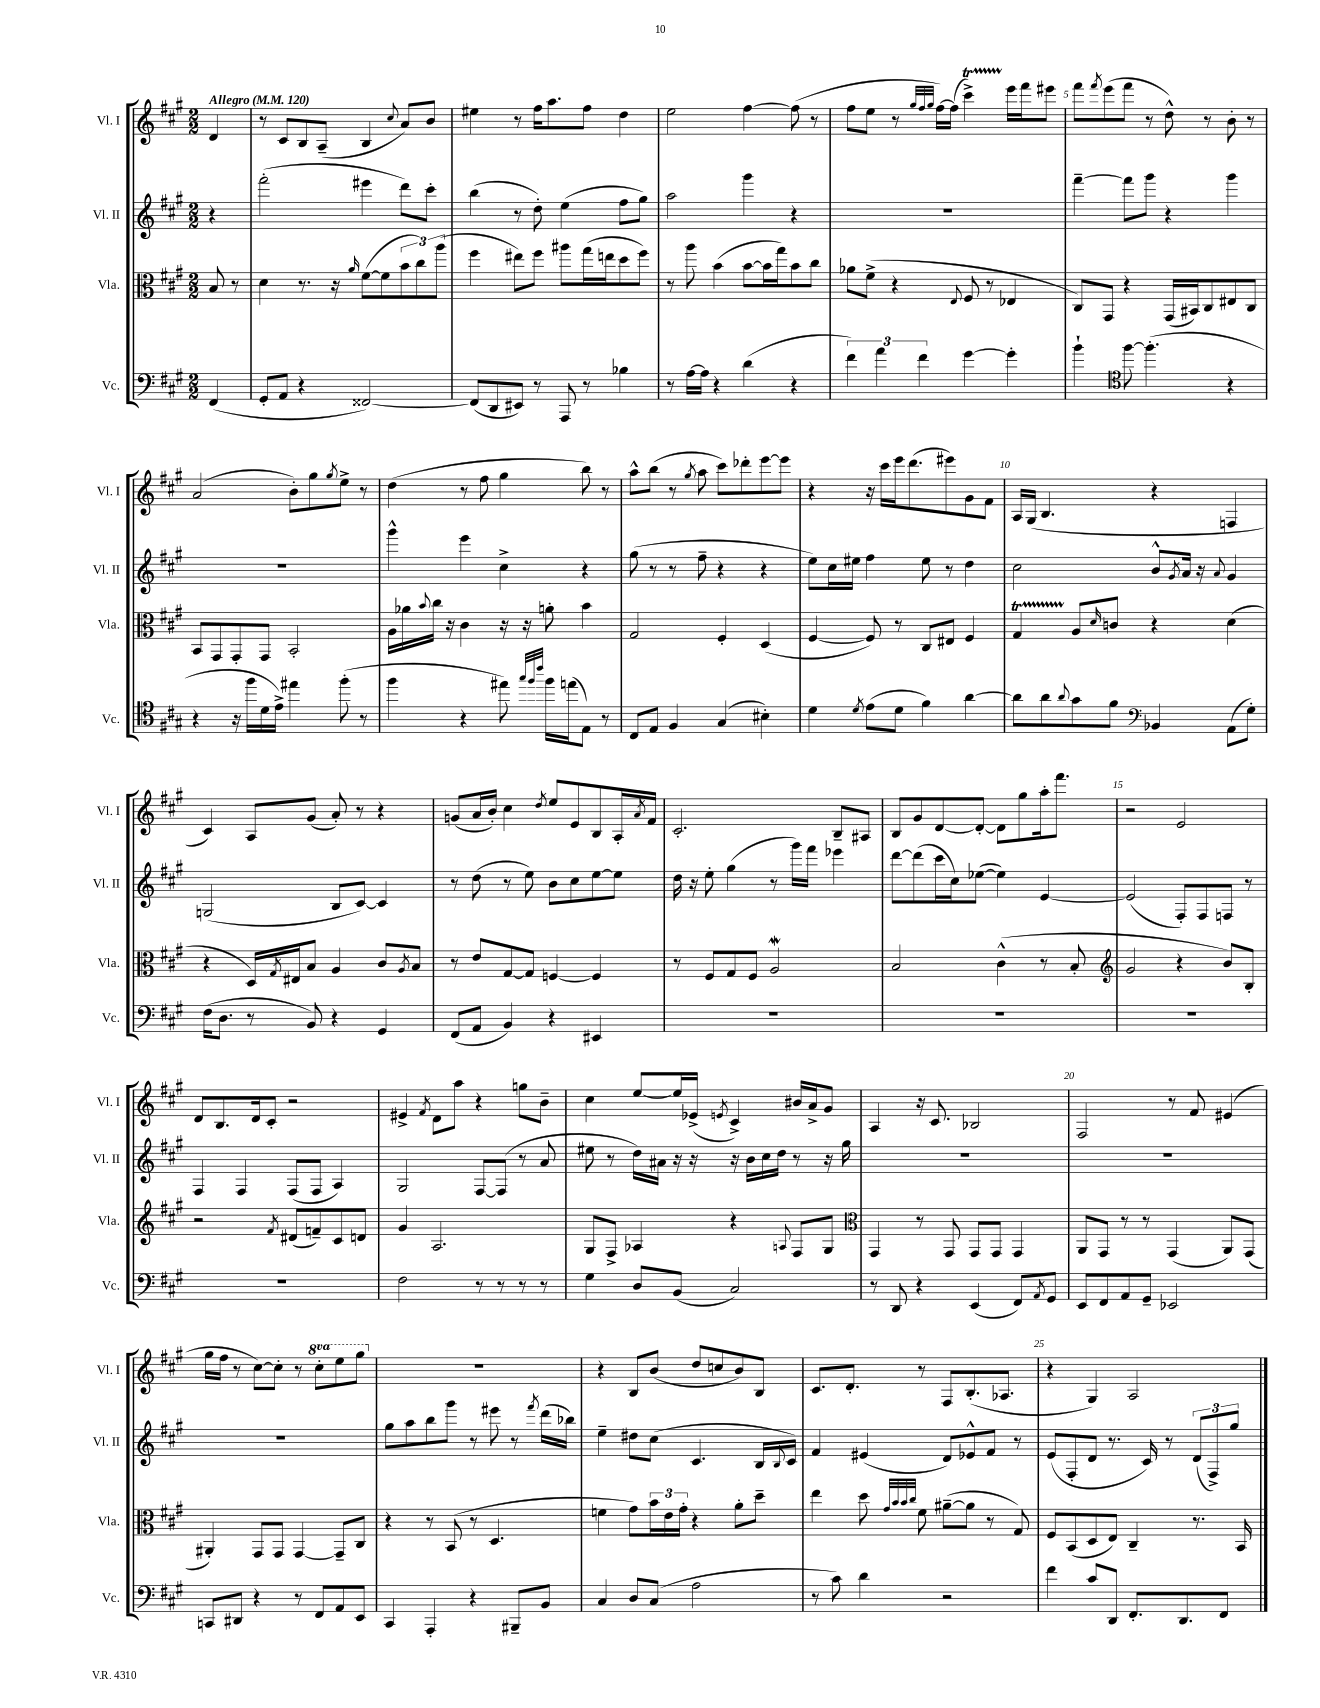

**kern	**kern	**kern	**kern
*staff4	*staff3	*staff2	*staff1
*clefF4	*clefC3	*clefG2	*clefG2
*k[f#c#g#]	*k[f#c#g#]	*k[f#c#g#]	*k[f#c#g#]
*M2/2	*M2/2	*M2/2	*M2/2
*MM120	*MM120	*MM120	*MM120
(4FF#	8B	4r	4d
.	8r	.	.
=	=	=	=
8GG#'	4d	(2fff#'	8r
8AA	.	.	8c#
4r	8.r	.	8B
.	.	.	(8A~
.	16r	.	.
.	16qqa	.	.
[2FF##)	([8f#	4eee#	4B
.	8f#]	.	.
.	.	.	8qqcc#
.	12b	8ddd)	8a)
.	12cc#)	.	.
.	.	8ccc#'	8b
.	(12aa	.	.
=	=	=	=
(8FF##]	4ff#	(4bb	4ee#
8DD	.	.	.
8EE#)	8ee#)	8r	8r
8r	8ff#	8dd')	16ff#
.	.	.	8.aa
8AAA	8aa#	(4ee	.
8r	(16gg#	.	8ff#
.	16ee	.	.
4B-	8dd	8ff#	4dd
.	8ff#)	8gg#)	.
=	=	=	=
8r	8r	2aa	2ee
[16A	8aa	.	.
16A]	.	.	.
4r	(4b	.	.
(4d	[8b	4ggg#	[4ff#
.	16b]	.	.
.	16gg#)	.	.
4r	8b	4r	(8ff#]
.	8cc#	.	8r
=	=	=	=
6f#)	8a-	1r	8ff#
.	(8f#^	.	8ee
6a	.	.	.
.	4r	.	8r
6f#	.	.	.
.	.	.	32qqgg#
.	.	.	32qqff#
.	.	.	32qqgg#
.	.	.	[16ff#)
.	.	.	(16ff#]
.	8qqE	.	.
[4g#	8F#	.	4ccc#^)
.	8r	.	.
4g#']	4E-	.	16eee
.	.	.	16fff#
.	.	.	8eee#
=	=	=	=
4b`	8C#)	[4fff#~	8fff#
.	.	.	8qfff#
.	8GG#	.	(8eee
*clefC4	*	*	*
[8ff#	4r	8fff#]	8fff#
(4.ff#']	.	8ggg#	8r
.	(16GG#	4r	8dd^^)
.	16BB#)	.	.
.	8C#	.	8r
4r	8E#	4ggg#	8b'
.	8C#	.	8r
=	=	=	=
4r	8BB	1r	(2a
.	8GG#	.	.
16r	8GG#'	.	.
16ff#	.	.	.
16d	8GG#	.	.
16e^)	.	.	.
4ee#	2BB'	.	8b')
.	.	.	8gg#
.	.	.	8qgg#
(8ff#'	.	.	8ee^
8r	.	.	8r
=	=	=	=
4ff#	16A	4ggg#^^	(4dd
.	16a-	.	.
.	8qqb	.	.
.	16cc#	.	.
.	16r	.	.
4r	4c#	4eee	8r
.	.	.	8ff#
8ee#)	16r	4cc#^	4gg#
.	16r	.	.
32qqgg#	.	.	.
32qqff#	.	.	.
32qqccc#	.	.	.
16ff#	8a'	.	.
(16ee	.	.	.
8E)	4b	4r	8bb)
8r	.	.	8r
=	=	=	=
8C#	2G#	(8gg#	8aa^^
8E	.	8r	(8bb
4F#	.	8r	8r
.	.	.	8qgg#
.	.	8ff#~	8aa
(4G#	4F#'	4r	8ccc#)
.	.	.	8ddd-'
4B#')	(4D	4r	[8eee
.	.	.	8eee]
=	=	=	=
4d	[4F#	8ee)	4r
.	.	16cc#	.
.	.	16ee#	.
8qd	.	.	.
(8e	8F#])	4ff#	16r
.	.	.	16ccc#
8d	8r	.	16eee
.	.	.	(8.ddd
4f#)	8C#	8ee#	.
.	8E#	8r	8eee#)
[4a	4F#	4dd	8g#
.	.	.	8f#
=	=	=	=
8a]	4G#	2cc#	16A
.	.	.	(16G#
8a	.	.	4.B
8qqa	.	.	.
8g#	8A	.	.
.	16qqd	.	.
8f#	8c	.	.
*clefF4	*	*	*
4BB-	4r	8b^^	4r
.	.	8qg#	.
.	.	16a	.
.	.	16r	.
.	.	8qqa	.
(8AA	(4d	4g#	4F
8G#')	.	.	.
=	=	=	=
(16F#	4r	(2G	4c#)
8.D	.	.	.
8r	16D)	.	8A
.	8qG#	.	.
.	16E#	.	.
8BB)	8B	.	(8g#
4r	4A	8B	8a')
.	.	[8c#)	8r
4GG#	8c#	4c#]	4r
.	8qA	.	.
.	8B	.	.
=	=	=	=
(8FF#	8r	8r	(8g
8AA	8e	(8dd	16a
.	.	.	16b')
4BB)	[8G#	8r	4cc#
.	8G#]	8ee)	.
.	.	.	8qdd
4r	[4F	8b	8ee
.	.	8cc#	8e
4EE#	4F]	[8ee	8B
.	.	8ee]	16A'
.	.	.	8qa
.	.	.	16f#
=	=	=	=
1r	8r	16dd	2.c#'
.	.	16r	.
.	8F#	8ee'	.
.	8G#	(4gg#	.
.	8F#	.	.
.	2A	8r	.
.	.	16ggg#)	.
.	.	16fff#	.
.	.	4eee-	8B~
.	.	.	8A#
=	=	=	=
1r	2B	[8ddd	8B
.	.	(8ddd]	8g#
.	.	16ccc#	[8d
.	.	16cc#)	.
.	.	([8ee-	8d'_
.	(4c#^^	4ee-])	8d]
.	.	.	8gg#
.	8r	[4e	16aa'
.	.	.	8.fff#
.	8B'	.	.
=	=	=	=
*	*clefG2	*	*
1r	2g#	(2e]	2r
.	4r	8F#')	2e
.	.	8F#	.
.	8b)	8F	.
.	8B'	8r	.
=	=	=	=
1r	2r	4F#	8d
.	.	.	8.B
.	.	4F#	.
.	.	.	16d
.	.	.	8c#'
.	8qf#	.	.
.	(8d#	(8F#	2r
.	8f~)	8F#	.
.	8c#	4A)	.
.	8d	.	.
=	=	=	=
2F#	4g#	2G#	4e#^
.	.	.	8qf#
.	2.A	.	8d
.	.	.	8aa
8r	.	[8F#	4r
8r	.	(8F#]	.
8r	.	8r	8gg
8r	.	8a	8b~
=	=	=	=
4G#	8G#	8ee#	4cc#
.	8F#^	8r	.
8D	4A-	16dd)	[8ee
.	.	16a#	.
(8BB	.	16r	16ee]
.	.	16r	(16e-^
.	.	.	8qe
2C#)	4r	16r	4c#^)
.	.	16b	.
.	.	16cc#	.
.	.	16dd	.
.	8qqA	.	.
.	8F#	8r	16b#
.	.	.	16a^
.	8G#	16r	8g#
.	.	16gg#	.
=	=	=	=
*	*clefC3	*	*
8r	4GG#	1r	4A
8DD	.	.	.
4r	8r	.	16r
.	.	.	8.c#
.	8GG#	.	.
(4EE	8GG#	.	2B-
.	8GG#	.	.
8FF#)	4GG#	.	.
8qAA	.	.	.
8GG#	.	.	.
=	=	=	=
8EE	8AA	1r	2F#
8FF#	8GG#	.	.
8AA	8r	.	.
8GG#~	8r	.	.
2EE-	(4GG#	.	8r
.	.	.	8f#
.	8AA)	.	(4e#
.	(8GG#	.	.
=	=	=	=
8CC	4AA#')	1r	16gg#
.	.	.	16ff#
8DD#	.	.	8r
4r	8GG#	.	[8cc#)
.	8GG#	.	8cc#']
8r	[4GG#	.	8r
8FF#	.	.	8ccc#'
8AA	8GG#~]	.	8eee
8EE	8C#	.	8ggg#
=	=	=	=
4CC#	4r	8gg#	1r
.	.	8aa	.
4AAA'	8r	8bb	.
.	(8BB	8ggg#	.
4r	8r	8r	.
.	4.D	8eee#	.
8BBB#~	.	8r	.
.	.	8qfff#	.
8BB	.	(16ddd	.
.	.	16bb-)	.
=	=	=	=
4C#	4f	4ee~	4r
8D	8g#)	8dd#	8B
(8C#	24b	(8cc#	(8b
.	24e	.	.
.	24g#'	.	.
2A	4r	4.c#	8dd
.	.	.	8cc
.	8a'	.	8b)
.	8dd~	16B	8B
.	.	8qqB	.
.	.	16c#)	.
=	=	=	=
8r	4ee	4f#	8.c#
8c#)	.	.	.
.	.	.	8.d'
4d	8dd	(4e#	.
.	32qqg#	.	.
.	32qqb	.	.
.	32qqb	.	.
.	32qqcc#	.	.
.	8f#	.	8r
2r	([8a#~	8d)	8F#
.	8a#]	8e-^^	(8.B'
.	8r	8f#	.
.	.	.	8.A-
.	8G#)	8r	.
=	=	=	=
4f#	8F#	(8e	4r
.	(8BB	8F#'	.
8c#	8D	8d	4G#)
8DD	8E)	8.r	.
8.FF#'	4C#~	.	2A
.	.	16c#)	.
.	.	8r	.
8.DD	.	.	.
.	8.r	(12d	.
.	.	12F#^)	.
8FF#	.	.	.
.	.	12gg#	.
.	16BB	.	.
==	==	==	==
*-	*-	*-	*-
